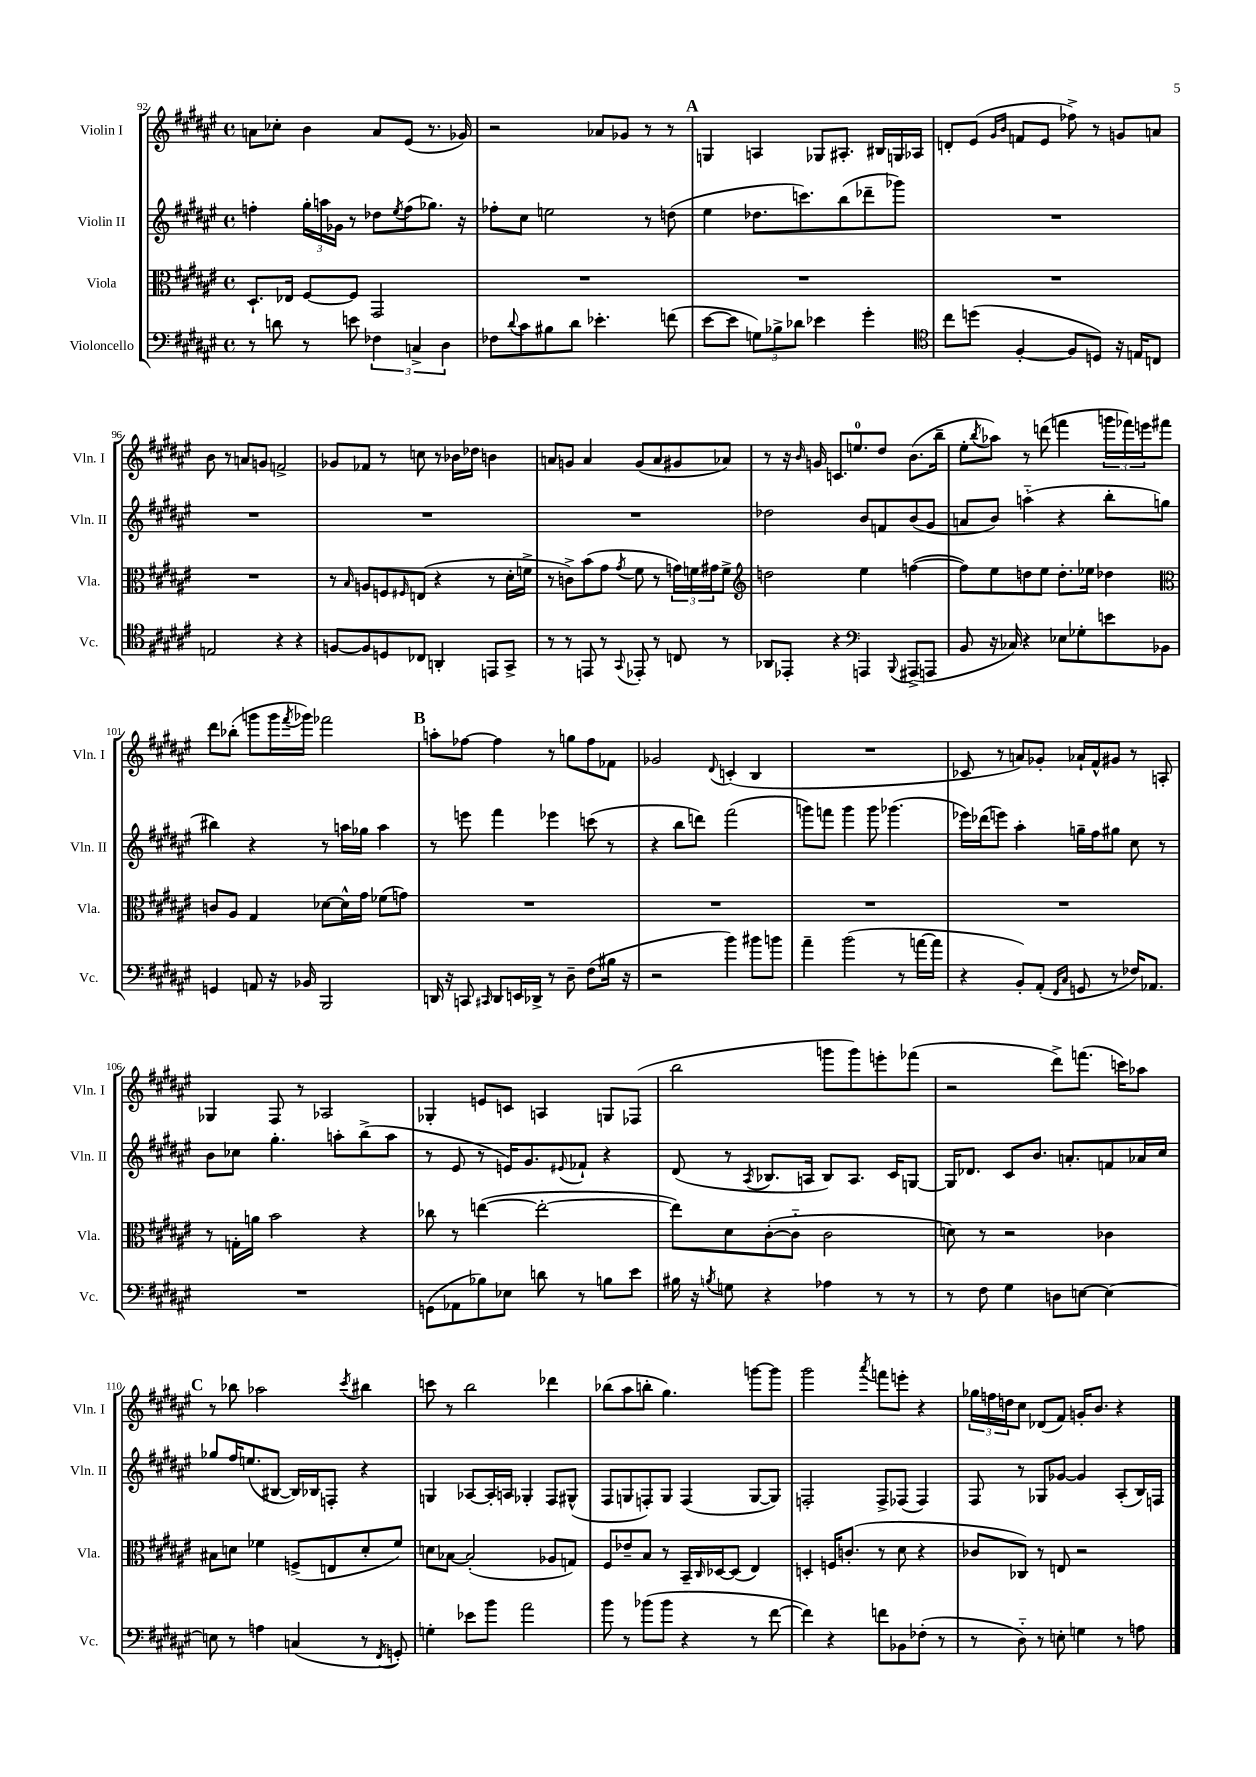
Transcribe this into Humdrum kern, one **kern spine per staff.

**kern	**kern	**kern	**kern
*staff4	*staff3	*staff2	*staff1
*clefF4	*clefC3	*clefG2	*clefG2
*k[f#c#g#d#a#e#]	*k[f#c#g#d#a#e#]	*k[f#c#g#d#a#e#]	*k[f#c#g#d#a#e#]
*M4/4	*M4/4	*M4/4	*M4/4
*met(c)	*met(c)	*met(c)	*met(c)
8r	8.D#`	4ff'	8a
8d	.	.	8cc-'
.	16E-	.	.
8r	[8F#	24gg#'	4b
.	.	24aa	.
.	.	24g-	.
8e	8F#]	8r	.
6F-	2GG#	8dd-	8a
.	.	8qee#	.
.	.	(8ff	(8e#
6C^	.	.	.
.	.	8.gg-)	8.r
6D#	.	.	.
.	.	16r	16g-)
=	=	=	=
8F-	1r	8ff-'	2r
8qqd#	.	.	.
8c#	.	8cc#	.
8B#	.	2ee	.
8d#	.	.	.
4.e-'	.	.	8a-
.	.	.	8g-
.	.	8r	8r
(8f	.	(8dd	8r
=	=	=	=
[8e#	1r	4ee#	4G
8e#]	.	.	.
12G)	.	8.dd-	4A
12B-^	.	.	.
12d-	.	.	.
.	.	8.ccc)	.
4e-	.	.	8G-
.	.	(8bb	8.A#'
4g#'	.	8ddd-~	.
.	.	.	16B#
.	.	8ggg-)	16G
.	.	.	16A-
=	=	=	=
*clefC4	*	*	*
8cc#	1r	1r	8d'
(8dd	.	.	(8e#
.	.	.	16qqg#
.	.	.	16qqb
[4F#'	.	.	8f
.	.	.	8e#
8F#]	.	.	8ff-^)
8D)	.	.	8r
16r	.	.	8g
16E	.	.	.
8C	.	.	8a
=	=	=	=
2E	1r	1r	8b
.	.	.	8r
.	.	.	8a
.	.	.	8g
4r	.	.	2f^
4r	.	.	.
=	=	=	=
[8F	8r	1r	8g-
.	16qqB	.	.
8F]	8A	.	8f-
8D	8F	.	8r
.	16qqF#	.	.
8C-	(8E	.	8cc
4AA'	4r	.	8r
.	.	.	16b-
.	.	.	16dd-
8EE	8r	.	4b
8GG#^	16d#'	.	.
.	16f^	.	.
=	=	=	=
8r	8r	1r	8a
8r	8c^)	.	8g
8EE	(8b	.	4a
8r	8g#	.	.
8qqGG#	8qg#	.	.
8EE-'	8f#	.	(8g
8r	8r	.	8a
8C	24g)	.	8g#
.	24f	.	.
.	24g#	.	.
8r	8f^	.	8a-)
=	=	=	=
*	*clefG2	*	*
8AA-	2dd	2dd-	8r
8EE-'	.	.	16r
.	.	.	16qqb
.	.	.	16g
4r	.	.	8.c
.	.	.	8.ee
*clefF4	*	*	*
4AAA	4ee#	8b	.
.	.	8f	8dd#
8qqBBB	.	.	.
(8AAA#^	([4ff	(8b	(8.b
8AAA	.	8g#	.
.	.	.	16bb~
=	=	=	=
8BB	8ff])	8a	8ee#'
.	.	.	8qbb
16r	8ee#	8b)	8aa-)
16C-)	.	.	.
4r	8dd	(4aa'~	8r
.	8ee#	.	(8ddd
8E-	8.dd'	4r	4fff
8G-'	.	.	.
.	16ee-	.	.
8e	4dd-	8bb'	24ggg
.	.	.	24fff-)
.	.	.	24eee
8BB-	.	8gg	8fff#
=	=	=	=
*	*clefC3	*	*
4GG	8c	4bb#)	8ddd#
.	8A#	.	(8bb-'
8AA	4G#	4r	8ggg
16r	.	.	16ggg
.	.	.	8qfff#
16BB-	.	.	16ggg-)
2BBB	[8d-	8r	2fff-
.	16d-^^]	16aa	.
.	16g#	16gg-	.
.	(8f-	4aa	.
.	8g)	.	.
=	=	=	=
16DD	1r	8r	8aa'
16r	.	.	.
8CC	.	8eee	[8ff-
16qqCC#	.	.	.
8DD	.	4fff#	4ff-]
16EE	.	.	.
16DD-^	.	.	.
8r	.	4eee-	8r
8D#~	.	.	8gg
(8F#	.	(8ccc	8ff-
16B#	.	8r	8f-
16r	.	.	.
=	=	=	=
2r	1r	4r	2g-
.	.	8bb	.
.	.	8ddd)	.
.	.	.	8qqd#
4b)	.	(2fff#	(4c'
8b#	.	.	4B
8b	.	.	.
=	=	=	=
4a#~	1r	8ggg)	1r
.	.	8fff	.
(2b	.	4ggg	.
.	.	8ggg	.
.	.	(4.ggg-	.
8r	.	.	.
[16a	.	.	.
16a]	.	.	.
=	=	=	=
4r	1r	16eee-)	8c-
.	.	(16ddd-	.
.	.	8eee)	8r
8BB')	.	4aa#'	8a)
(8AA#'	.	.	8g-'
16qqFF#	.	.	.
16qqC#	.	.	.
8GG	.	16gg~	16a-`
.	.	16ff#	16f#^^
8r	.	8gg#	8g#
16F-)	.	8cc#	8r
8.AA-	.	.	.
.	.	8r	8A'
=	=	=	=
1r	8r	8b	4G-
.	16G'	8cc-	.
.	16a	.	.
.	2b	4.gg#'	8F#
.	.	.	8r
.	.	.	2A-
.	.	8aa'	.
.	4r	(8bb^	.
.	.	8aa	.
=	=	=	=
(8GG	8cc-	8r	4G-'
8AA-	8r	8e#	.
8B-)	([4ee	8r	8e
8E-	.	16e)	8c
.	.	8.g#	.
8d	2ee'_	.	4A
.	.	8qqe#	.
8r	.	8f-`	.
8B	.	4r	8G
8e#	.	.	(8F-
=	=	=	=
16B#	8ee])	(8d#	2bb
16r	.	.	.
8qB	.	.	.
8G	8d#	8r	.
.	.	8qA#	.
4r	([8c#'	8.B-	.
.	8c#'~]	.	.
.	.	16A	.
4A-	2c#	8B-)	8ggg
.	.	8.A	8ggg)
8r	.	.	8eee'
.	.	16c#	.
8r	.	[8G	(8fff-
=	=	=	=
8r	8d)	16G]	2r
.	.	8.d-	.
8F#	8r	.	.
4G#	2r	8c#	.
.	.	8.b	.
8D	.	.	8ddd#^)
.	.	8.a'	.
[8E	.	.	(8.fff
4E_	4c-	8f	.
.	.	.	16ccc)
.	.	16a-	8aa-
.	.	16cc#	.
=	=	=	=
8E]	8B#	8gg-	8r
8r	8d	16ff#	8bb-
.	.	(8.ee	.
4A	4f-	.	2aa-
.	.	[8B#	.
(4C	(8F^	16B#])	.
.	.	16B-	.
.	8E	8F'	.
.	.	.	8qccc#
8r	8d'	4r	4bb#
8qFF#	.	.	.
8GG')	8f-)	.	.
=	=	=	=
4G'	8d	4G	8ccc
.	[8B-	.	8r
8e-	(2B-']	[8A-	2bb
8b	.	16A-']	.
.	.	16A	.
2a#	.	4G-'	.
.	8A-	8F#	4ddd-
.	8G)	(8G#^^	.
=	=	=	=
8b	8F#	8F#	(8bb-
8r	8e-~	8G	8aa#
(8b-	8B	8F')	8bb'
8b-	8r	8G	4.gg#)
4r	16BB~	(4F	.
.	16qqC#	.	.
.	[16D-	.	.
.	(8D-]	.	.
8r	4E#)	[8G	[8ggg
[8f#	.	8G])	8ggg]
=	=	=	=
4f#])	4D'	2F'	2ggg#
4r	16F	.	.
.	(8.c'	.	.
.	.	.	8qaaa#
8f	8r	8F^	8fff
8BB-	8d#	(8F-	8eee'
(8F-'	4r	4F-)	4r
8r	.	.	.
=	=	=	=
8r	8c-	8F#	24gg-
.	.	.	24ff
.	.	.	24dd
8D#'~)	8C-)	8r	8cc#
8r	8r	8G-	(8d-
8E'	8E	[8g-	8f#)
4G	2r	4g-]	16g'
.	.	.	8.b
8r	.	(8A#'	4r
8A	.	16B)	.
.	.	16F	.
==	==	==	==
*-	*-	*-	*-
